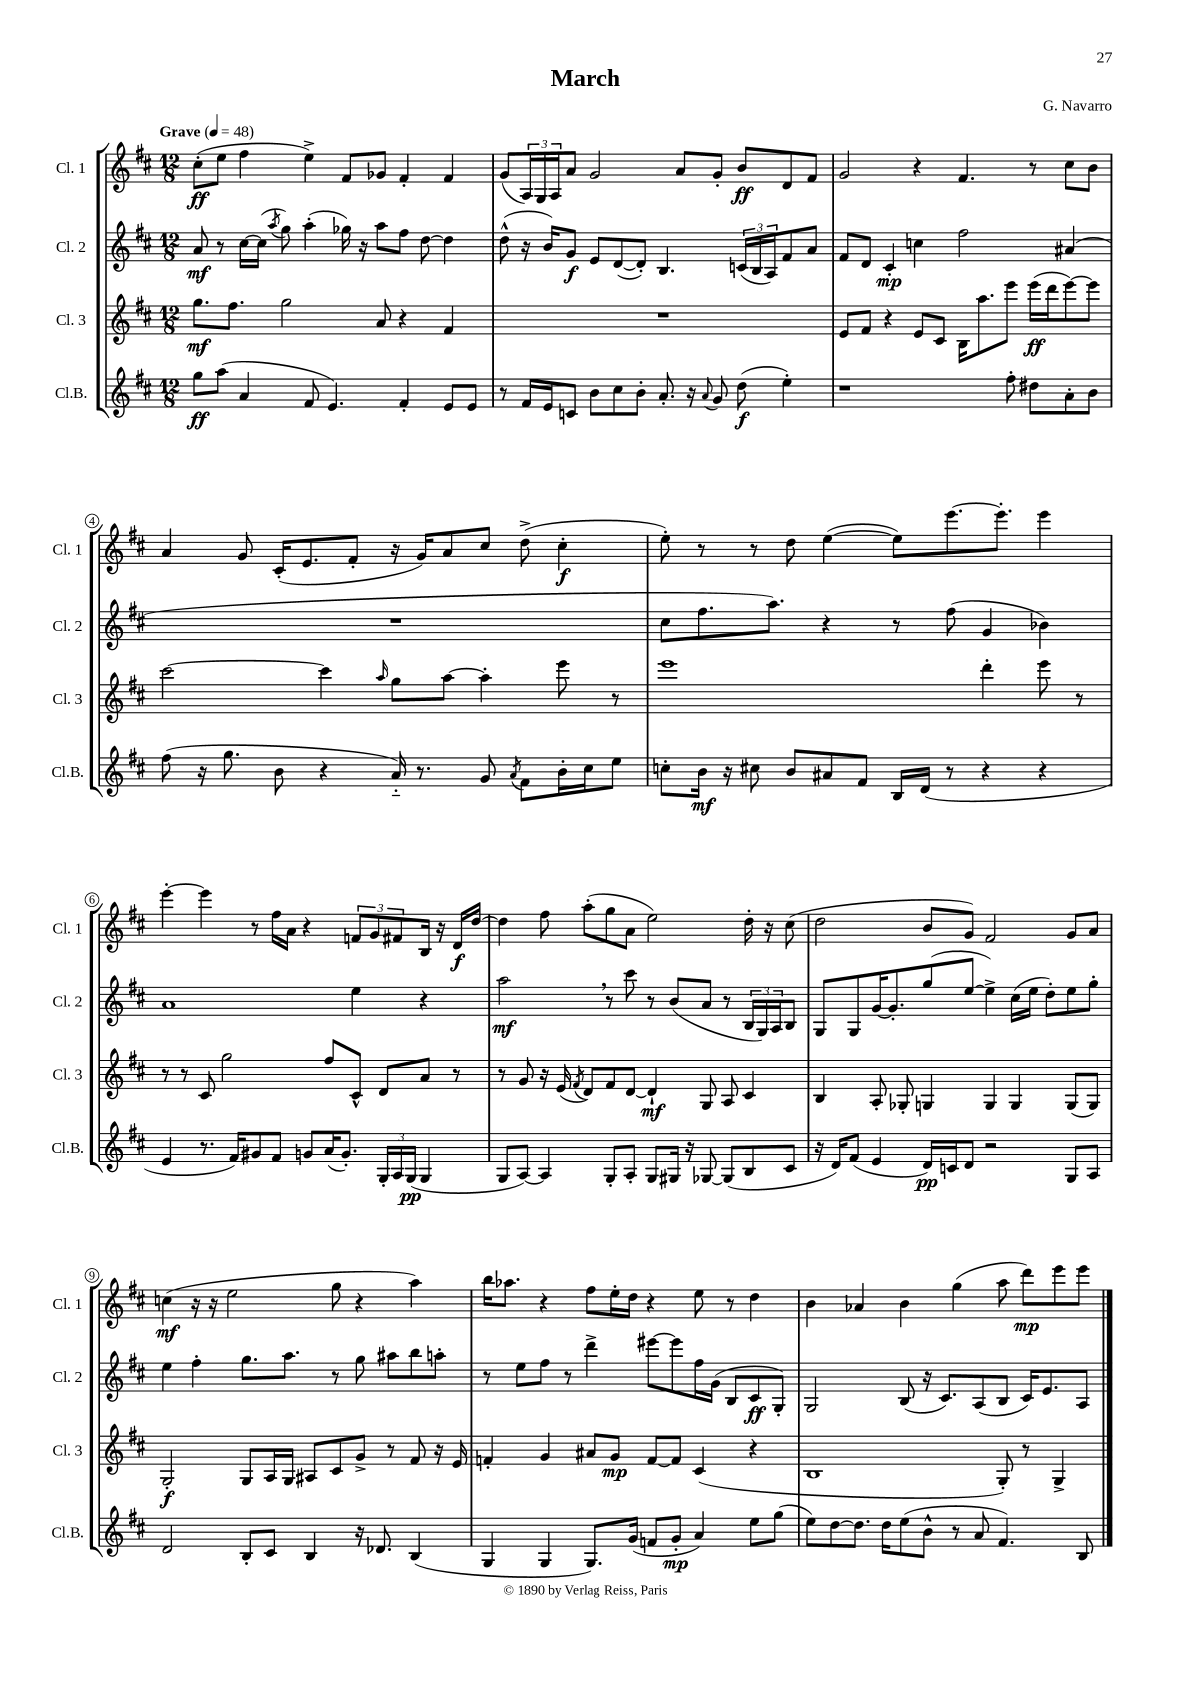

**kern	**kern	**kern	**kern
*staff4	*staff3	*staff2	*staff1
*clefG2	*clefG2	*clefG2	*clefG2
*k[f#c#]	*k[f#c#]	*k[f#c#]	*k[f#c#]
*M12/8	*M12/8	*M12/8	*M12/8
*MM48	*MM48	*MM48	*MM48
8gg	8.gg	8a	(8cc#'
(8aa	.	8r	8ee
.	8.ff#	.	.
4a	.	[16cc#	4ff#
.	.	(16cc#]	.
.	.	8qaa	.
.	2gg	8gg)	.
8f#	.	(4aa'	4ee^)
4.e)	.	.	.
.	.	16gg-)	8f#
.	.	16r	.
.	8a	8aa	8g-
4f#'	4r	8ff#	4f#'
.	.	[8dd	.
8e	4f#	4dd]	4f#
8e	.	.	.
=	=	=	=
8r	1.r	(8dd^^	(8g
16f#	.	16r	24A)
.	.	.	24G
16e	.	16b)	.
.	.	.	24A
8c	.	8g	8a
8b	.	8e	2g
8cc#	.	([8d	.
8b'	.	8d'])	.
8.a'	.	4.B	.
.	.	.	8a
16r	.	.	.
8qqa	.	.	.
8g	.	.	8g'
(8dd	.	(24c	8b
.	.	24B	.
.	.	24A)	.
4ee')	.	8f#	8d
.	.	8a	8f#
=	=	=	=
1r	8e	8f#	2g
.	8f#	8d	.
.	4r	4c#'	.
.	8e	4cc	4r
.	8c#	.	.
.	16B	2ff#	4.f#
.	8.aa	.	.
8ff#'	8eee	.	.
8dd#	(16eee	.	8r
.	16ddd	.	.
8a'	[8eee)	(4a#	8cc#
8b	8eee]	.	8b
=	=	=	=
(8ff#	[2ccc#	1.r	4a
16r	.	.	.
8.gg	.	.	.
.	.	.	8g
8b	.	.	(16c#'
.	.	.	8.e
4r	4ccc#]	.	.
.	.	.	8f#'
.	16qqaa	.	.
16a'~)	8gg	.	16r
8.r	.	.	16g)
.	[8aa	.	8a
8g	4aa']	.	8cc#
8qa	.	.	.
8f#	.	.	(8dd^
16b'	8eee	.	4cc#'
16cc#	.	.	.
8ee	8r	.	.
=	=	=	=
8cc'	1eee	8cc#	8ee')
16b	.	8.ff#	8r
16r	.	.	.
8cc#	.	.	8r
.	.	8.aa)	.
8b	.	.	8dd
8a#	.	4r	([4ee
8f#	.	.	.
16B	.	8r	8ee])
(16d	.	.	.
8r	.	(8ff#	[8.eee
4r	4ddd'	4g	.
.	.	.	8.eee']
4r	8eee	4b-)	4eee
.	8r	.	.
=	=	=	=
4e	8r	1a	[4eee'
.	8r	.	.
8.r	8c#	.	4eee]
.	2gg	.	.
16f#)	.	.	.
8g#	.	.	8r
8f#	.	.	16ff#
.	.	.	16a
8g	.	.	4r
(16a	8ff#	.	.
8.g')	.	.	.
.	8c#^^	4ee	12f
.	.	.	12g
24G'	8d	.	.
24A	.	.	12f#
(24G	.	.	.
4G	8a	4r	16B
.	.	.	16r
.	8r	.	16d
.	.	.	[16dd
=	=	=	=
8G	8r	2aa	4dd]
[8A)	8g	.	.
4A]	16r	.	8ff#
.	(16e	.	.
.	8qf#	.	.
.	8d)	.	(8aa'
8G'	8f#	8r	8gg
8A'	[8d	8ccc#	8a
8G	4d`]	8r	2ee)
16G#	.	(8b	.
16r	.	.	.
[8G-	8G	8a	.
(8G-]	8A	8r	.
8B	4c#	24B	16dd'
.	.	24G)	.
.	.	.	16r
.	.	24A	.
8c#	.	8B	(8cc#
=	=	=	=
16r	4B	8G	2dd
16d)	.	.	.
(8f#	.	8G	.
4e	8A'	[16g	.
.	.	8.g']	.
.	8G-'	.	.
16d)	4G	(8gg	8b
16c	.	.	.
8d	.	[8ee	8g)
2r	4G	4ee^])	2f#
.	4G	(16cc#	.
.	.	16ee	.
.	.	8dd')	.
8G	(8G	8ee	8g
8A	8G)	8gg'	8a
=	=	=	=
2d	2G'	4ee	(4cc
.	.	4ff#'	16r
.	.	.	16r
.	.	.	2ee
8B'	8G	8.gg	.
8c#	16A	.	.
.	16G	8.aa	.
4B	8A#	.	.
.	8c#	8r	8gg
16r	8g^	8gg	4r
8.d-	.	.	.
.	8r	8aa#	.
(4B	8f#	8bb	4aa)
.	16r	8aa'	.
.	16e	.	.
=	=	=	=
4G	4f'	8r	16bb
.	.	.	8.aa-
.	.	8ee	.
4G	4g	8ff#	4r
.	.	8r	.
8.G)	8a#	4ddd^	8ff#
.	8g	.	16ee'
(16g	.	.	16dd
8f	[8f	[8eee#	4r
8g'	8f]	8eee#]	.
4a)	(4c#	16ff#	8ee
.	.	(16g	.
.	.	8B	8r
8ee	4r	8c#	4dd
(8gg	.	8G')	.
=	=	=	=
8ee)	1B	2G	4b
[8dd	.	.	.
8.dd]	.	.	4a-
16dd	.	.	.
(8ee	.	(8B	4b
8b^^	.	16r	.
.	.	8.c#)	.
8r	.	.	(4gg
8a	.	(8A	.
4.f#)	8G')	8B	8aa
.	8r	16c#)	8ddd)
.	.	8.e	.
.	4G^	.	8eee
8B	.	8A	8eee
==	==	==	==
*-	*-	*-	*-
